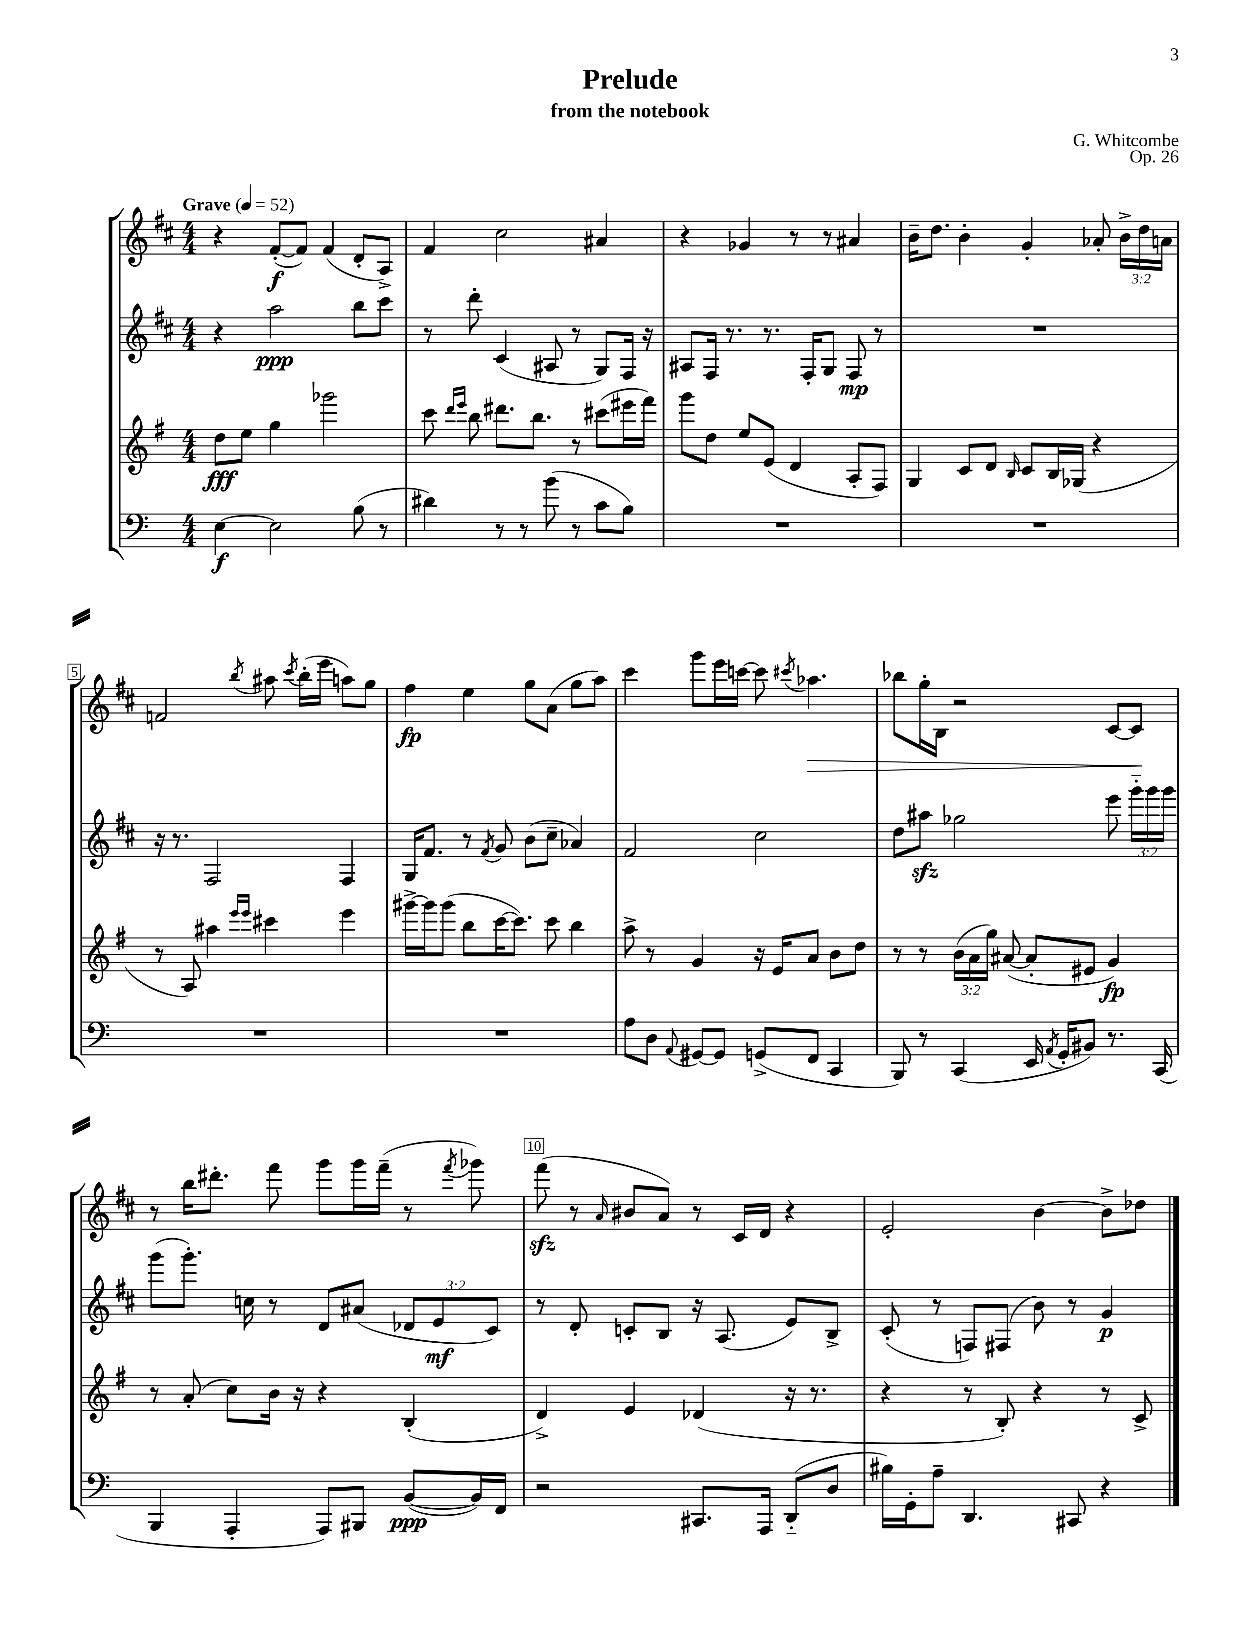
\header { title = "Prelude" composer = "G. Whitcombe" subtitle = "from the notebook" opus = "Op. 26" }
<<
\new StaffGroup <<
\new Staff = "s0" {
    \clef treble \key d \major \numericTimeSignature \time 4/4 \override Staff.TupletNumber.text = #tuplet-number::calc-fraction-text \tempo "Grave" 4 = 52
    \autoBeamOff r4 fis'8[~-.\f( fis'8]) fis'4( d'8[-. a8]->) |
    fis'4 cis''2 ais'4 |
    r4 ges'4 r8 r8 ais'4 |
    b'16[-- d''8.] b'4-. g'4-. aes'8-. \tuplet 3/2 { b'16[-> d''16 a'16] } |
    f'2 \acciaccatura { b''8 } ais''8 \acciaccatura { cis'''8 } b''16[-.( e'''16] a''8[) g''8] |
    fis''4\fp e''4 g''8[ a'8]( g''8[ a''8]) |
    cis'''4 g'''8[ e'''16 c'''16]~ c'''8 \acciaccatura { cis'''8 } aes''4.\> |
    bes''8[ g''16-. b16] r2 cis'8[~ cis'8]\! |
    r8 b''16[ dis'''8.]-. fis'''8 g'''8[ g'''16 fis'''16]--( r8 \acciaccatura { fis'''8 } ges'''8) |
    fis'''8\sfz( r8 \grace { a'16 } bis'8[ a'8]) r8 cis'16[ d'16] r4 |
    e'2-. b'4~ b'8[-> des''8] \bar "|." |
}
\new Staff = "s1" {
    \clef treble \key d \major \numericTimeSignature \time 4/4 \override Staff.TupletNumber.text = #tuplet-number::calc-fraction-text
    \autoBeamOff r4 a''2\ppp b''8[ cis'''8] |
    r8 d'''8-. cis'4( ais8 r8 g8[) fis16] r16 |
    ais8[ fis16] r8. r8. fis16[-. g8] fis8\mp r8 |
    R1 |
    r16 r8. fis2 fis4 |
    g16[ fis'8.] r8 \acciaccatura { fis'8 } g'8 b'8[( cis''8]-- aes'4) |
    fis'2 cis''2 |
    d''8[ ais''8]\sfz ges''2 e'''8 \tuplet 3/2 { g'''16[-_ g'''16 g'''16] } |
    g'''8[( g'''8.]-.) c''16 r8 d'8[ ais'8]( \tuplet 3/2 { des'8[ e'8\mf cis'8]) } |
    r8 d'8-. c'8[-. b8] r16 a8.( e'8[) b8]-> |
    cis'8-.( r8 f8[) fis8]( b'8) r8 g'4\p \bar "|." |
}
\new Staff = "s2" {
    \clef treble \key g \major \numericTimeSignature \time 4/4 \override Staff.TupletNumber.text = #tuplet-number::calc-fraction-text
    \autoBeamOff d''8[\fff e''8] g''4 ges'''2 |
    c'''8 \grace { d'''16[ e'''16] } b''8 dis'''8.[ b''8.] r8 cis'''8[( eis'''16 fis'''16]) |
    g'''8[ d''8] e''8[ e'8]( d'4 a8[-. fis8]) |
    g4 c'8[ d'8] \grace { b16 } c'8[ b16 ges16]( r4 |
    r8 a8) ais''4 \grace { e'''16[ e'''16] } cis'''4 e'''4 |
    gis'''16[~-> gis'''16 gis'''8]( b''8[ c'''16~ c'''8.]) c'''8 b''4 |
    a''8-> r8 g'4 r16 e'16[ a'8] b'8[ d''8] |
    r8 r8 \tuplet 3/2 { b'16[( a'16 g''16]) } ais'8~( ais'8[-. eis'8] g'4\fp) |
    r8 a'8-.( c''8[) b'16] r16 r4 b4-.( |
    d'4->) e'4 des'4( r16 r8. |
    r4 r8 b8-.) r4 r8 c'8-> \bar "|." |
}
\new Staff = "s3" {
    \clef bass \key c \major \numericTimeSignature \time 4/4
    \autoBeamOff e4~\f e2 b8( r8 |
    dis'4) r8 r8 b'8( r8 c'8[ b8]) |
    R1 |
    R1 |
    R1 |
    R1 |
    a8[ d8] \appoggiatura { a,8 } gis,8[~ gis,8] g,8[->( f,8] c,4 |
    b,,8) r8 c,4( e,16 \acciaccatura { a,8 } g,16[-. bis,8]) r8. c,16( |
    b,,4 a,,4-. a,,8[) bis,,8] b,8[~\ppp( b,16) f,16] |
    r2 cis,8.[ a,,16] d,8[-_( d8] |
    bis16[) g,16-. a8]-- d,4. cis,8 r4 \bar "|." |
}
>>
>>
\layout { \context { \Score \override BarNumber.break-visibility = ##(#f #t #t) barNumberVisibility = #(every-nth-bar-number-visible 5) \override BarNumber.stencil = #(make-stencil-boxer 0.1 0.3 ly:text-interface::print) } }
